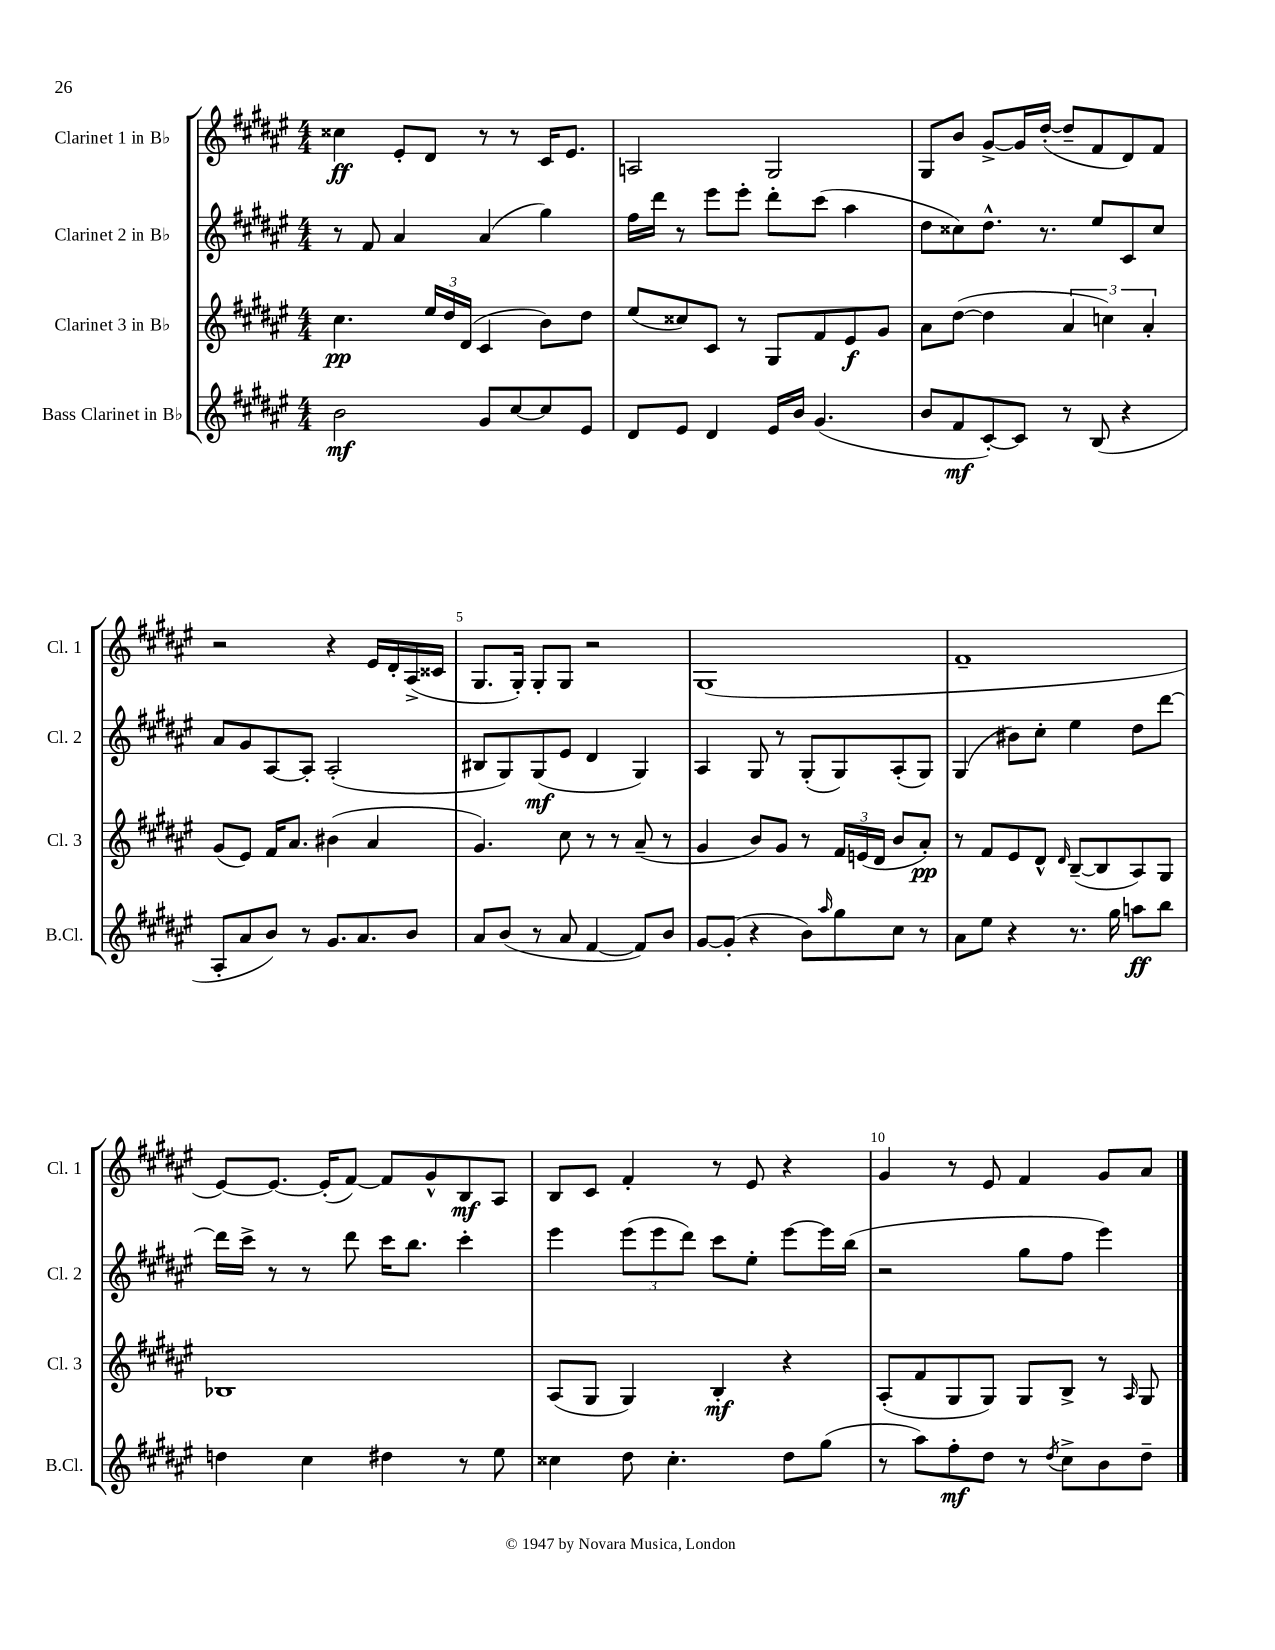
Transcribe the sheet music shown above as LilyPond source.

<<
\new StaffGroup <<
\new Staff = "s0" \with { instrumentName = "Clarinet 1 in Bb" shortInstrumentName = "Cl. 1" } {
    \clef treble \key fis \major \numericTimeSignature \time 4/4
    cisis''4\ff eis'8-. dis'8 r8 r8 cis'16 eis'8. |
    a2 gis2 |
    gis8 b'8 gis'8~-> gis'16 dis''16~-.( dis''8-- fis'8 dis'8) fis'8 |
    r2 r4 eis'16 dis'16-. ais16->( cisis'16 |
    gis8. gis16-.) gis8-. gis8 r2 |
    gis1( |
    fis'1-- |
    eis'8~) eis'8.~ eis'16-.( fis'8~) fis'8 gis'8-^ b8\mf ais8 |
    b8 cis'8 fis'4-. r8 eis'8 r4 |
    gis'4 r8 eis'8 fis'4 gis'8 ais'8 \bar "|." |
}
\new Staff = "s1" \with { instrumentName = "Clarinet 2 in Bb" shortInstrumentName = "Cl. 2" } {
    \clef treble \key fis \major \numericTimeSignature \time 4/4
    r8 fis'8 ais'4 ais'4( gis''4) |
    fis''16 dis'''16 r8 eis'''8 eis'''8-. dis'''8-. cis'''8( ais''4 |
    dis''8 cisis''8) dis''8.-^ r8. eis''8 cis'8 cisis''8 |
    ais'8 gis'8 ais8~ ais8-. ais2-.( |
    bis8 gis8) gis8\mf( eis'8 dis'4 gis4) |
    ais4 gis8 r8 gis8-.( gis8) ais8-.( gis8) |
    gis4( bis'8) cis''8-. eis''4 dis''8 dis'''8~ |
    dis'''16 cis'''16-> r8 r8 dis'''8 cis'''16 b''8. cis'''4-. |
    eis'''4 \tuplet 3/2 { eis'''8( eis'''8 dis'''8) } cis'''8 eis''8-. eis'''8~ eis'''16 b''16( |
    r2 gis''8 fis''8 eis'''4) \bar "|." |
}
\new Staff = "s2" \with { instrumentName = "Clarinet 3 in Bb" shortInstrumentName = "Cl. 3" } {
    \clef treble \key fis \major \numericTimeSignature \time 4/4
    cis''4.\pp \tuplet 3/2 { eis''16 dis''16 dis'16( } cis'4 b'8) dis''8 |
    eis''8( cisis''8) cis'8 r8 gis8 fis'8 eis'8\f gis'8 |
    ais'8 dis''8~( dis''4 \tuplet 3/2 { ais'4 c''4) ais'4-. } |
    gis'8( eis'8) fis'16 ais'8. bis'4( ais'4 |
    gis'4.) cis''8 r8 r8 ais'8--( r8 |
    gis'4 b'8) gis'8 r8 \tuplet 3/2 { fis'16 e'16( dis'16 } b'8 ais'8-.\pp) |
    r8 fis'8 eis'8 dis'8-^ \grace { dis'16 } b8~--( b8 ais8) gis8 |
    bes1 |
    ais8( gis8 gis4) b4-.\mf r4 |
    ais8-.( fis'8 gis8 gis8) gis8 b8-> r8 \grace { ais16 } gis8 \bar "|." |
}
\new Staff = "s3" \with { instrumentName = "Bass Clarinet in Bb" shortInstrumentName = "B.Cl." } {
    \clef treble \key fis \major \numericTimeSignature \time 4/4
    b'2\mf gis'8 cis''8~ cis''8 eis'8 |
    dis'8 eis'8 dis'4 eis'16 b'16 gis'4.( |
    b'8 fis'8\mf cis'8~-.) cis'8 r8 b8( r4 |
    ais8-. ais'8 b'8) r8 gis'8. ais'8. b'8 |
    ais'8 b'8( r8 ais'8 fis'4~ fis'8) b'8 |
    gis'8~ gis'8-.( r4 b'8) \grace { ais''16 } gis''8 cis''8 r8 |
    ais'8 eis''8 r4 r8. gis''16 a''8\ff b''8 |
    d''4 cis''4 dis''4 r8 eis''8 |
    cisis''4 dis''8 cisis''4.-. dis''8 gis''8( |
    r8 ais''8) fis''8-.\mf dis''8 r8 \acciaccatura { dis''8 } cis''8-> b'8 dis''8-- \bar "|." |
}
>>
>>
\layout { \context { \Score \override BarNumber.break-visibility = ##(#f #t #t) barNumberVisibility = #(every-nth-bar-number-visible 5) } }
